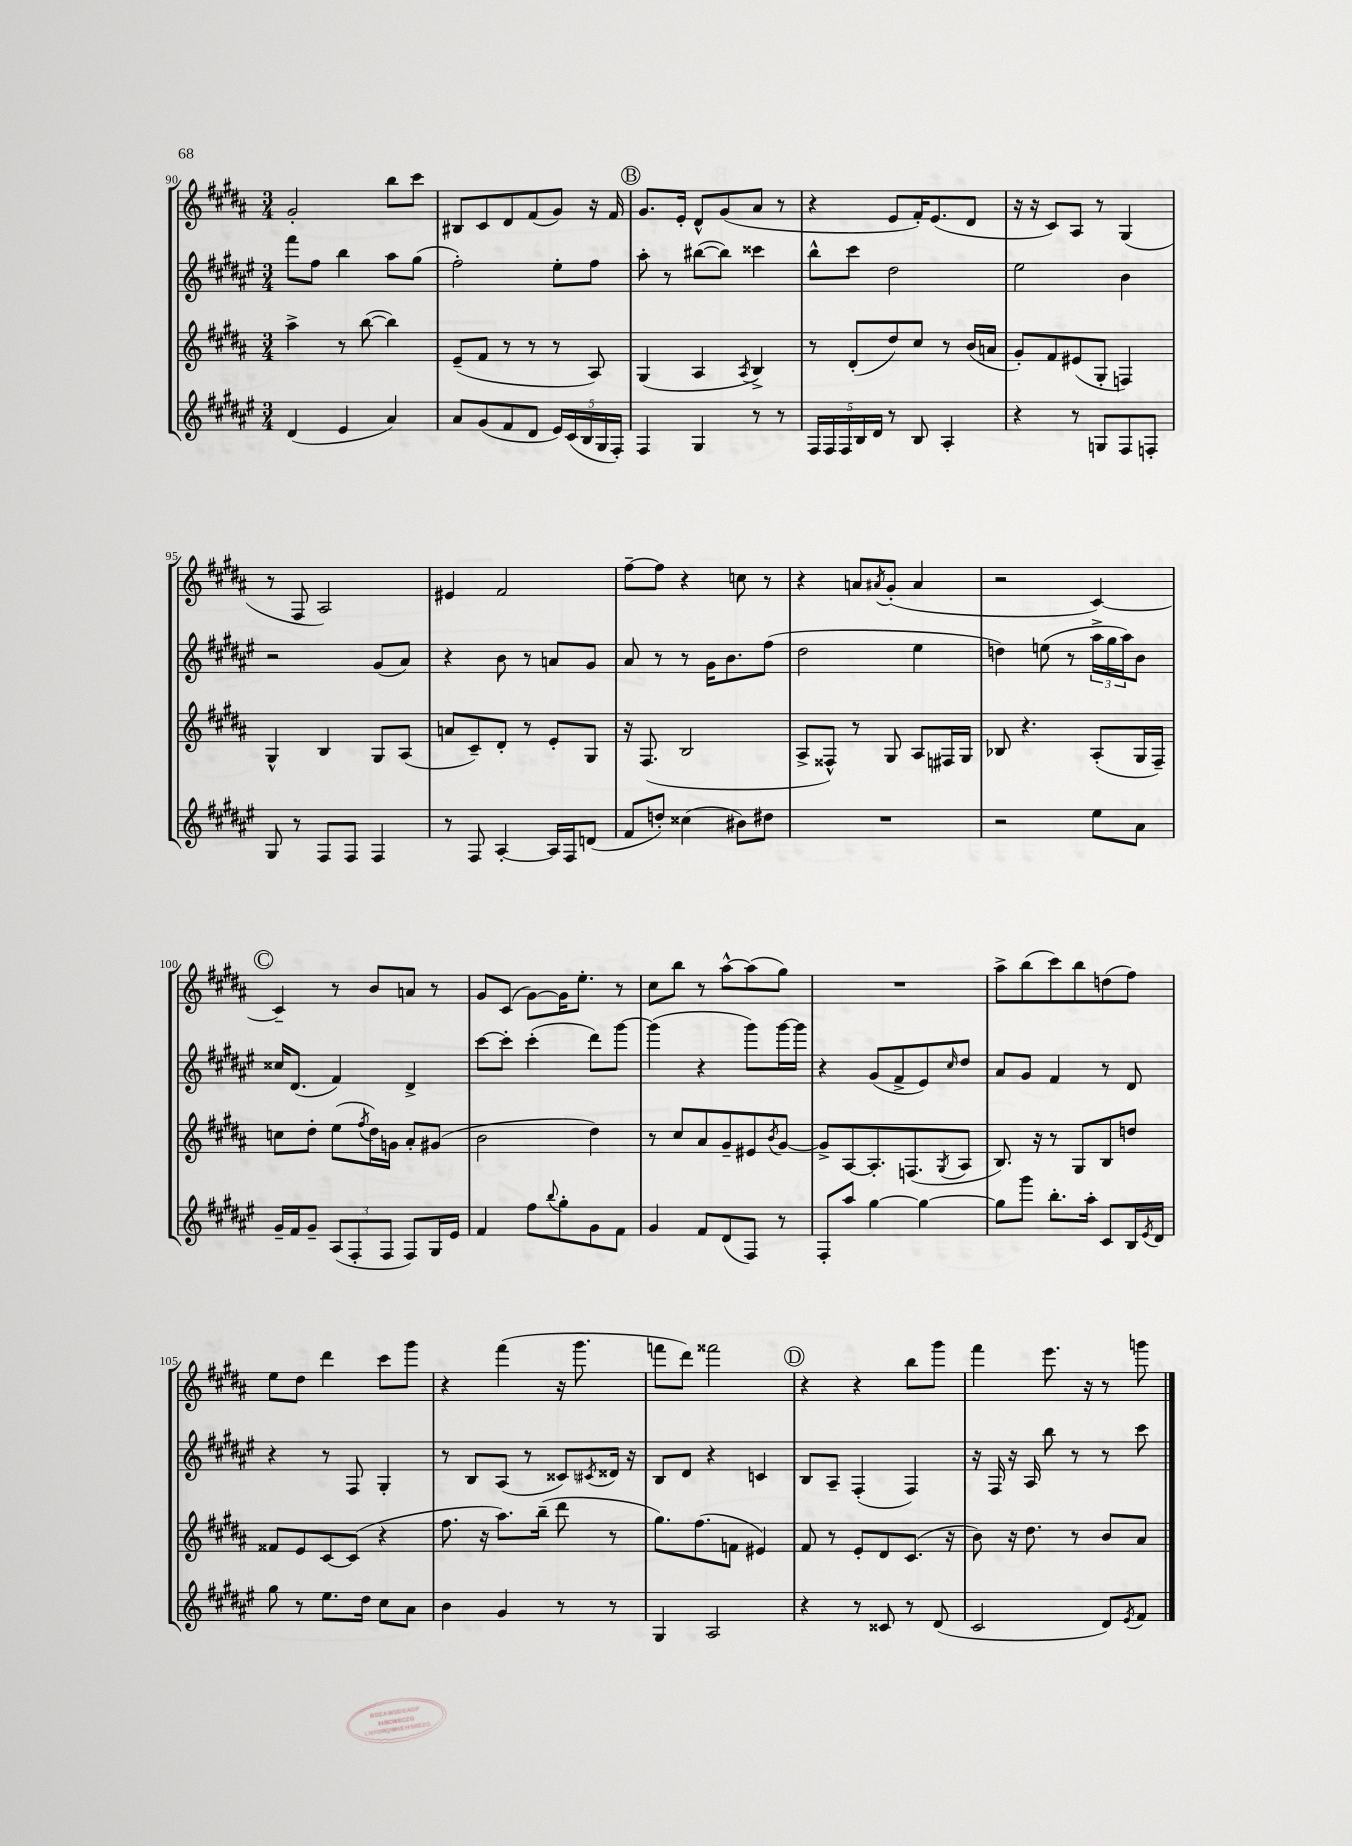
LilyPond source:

<<
\new StaffGroup <<
\new Staff = "s0" {
    \clef treble \key b \major \numericTimeSignature \time 3/4
    gis'2-. b''8 cis'''8 |
    bis8 cis'8 dis'8 fis'8( gis'8) r16 fis'16 |
    \mark \markup { \circle "B" } gis'8. e'16-. dis'8-^ gis'8( ais'8 r8 |
    r4 e'8 fis'16-.) e'8.( dis'8 |
    r16 r16 cis'8) ais8 r8 gis4( |
    r8 fis8 ais2) |
    eis'4 fis'2 |
    fis''8~-- fis''8 r4 c''8 r8 |
    r4 a'8 \acciaccatura { ais'8 } gis'8-.( ais'4 |
    r2 cis'4~) |
    \mark \markup { \circle "C" } cis'4-- r8 b'8 a'8 r8 |
    gis'8 cis'8( gis'8~) gis'16 e''8.-. r8 |
    cis''8 b''8 r8 ais''8~-^ ais''8( gis''8) |
    R2. |
    ais''8-> b''8( cis'''8) b''8 d''8( fis''8) |
    e''8 dis''8 dis'''4 cis'''8 gis'''8 |
    r4 fis'''4( r16 gis'''8. |
    f'''8 dis'''8) fisis'''2 |
    \mark \markup { \circle "D" } r4 r4 b''8 gis'''8 |
    fis'''4 e'''8. r16 r8 g'''8 \bar "|." |
}
\new Staff = "s1" {
    \clef treble \key fis \major \numericTimeSignature \time 3/4
    fis'''8 fis''8 b''4 ais''8 gis''8( |
    fis''2-.) eis''8-. fis''8 |
    \mark \markup { \circle "B" } ais''8-. r8 bis''8~( bis''8) cisis'''4 |
    b''8-^ cis'''8 dis''2 |
    eis''2 b'4 |
    r2 gis'8( ais'8) |
    r4 b'8 r8 a'8 gis'8 |
    ais'8 r8 r8 gis'16 b'8. fis''8( |
    dis''2 eis''4 |
    d''4) e''8( r8 \tuplet 3/2 { ais''16-> gis''16 ais''16) } b'8 |
    \mark \markup { \circle "C" } cisis''16 dis'8.( fis'4) dis'4-> |
    cis'''8~ cis'''8-. cis'''4-.( dis'''8) gis'''8~ |
    gis'''4( r4 gis'''8) gis'''16~ gis'''16 |
    r4 gis'8( fis'8-> eis'8) \grace { cis''16 } dis''8 |
    ais'8 gis'8 fis'4 r8 dis'8 |
    r4 r8 fis8 gis4-. |
    r8 b8 ais8( r8 cisis'8) \acciaccatura { cis'8 } disis'16 r16 |
    b8 dis'8 r4 c'4 |
    \mark \markup { \circle "D" } b8 ais8-- fis4-.( fis4) |
    r16 fis16 r16 ais16 b''8 r8 r8 cis'''8 \bar "|." |
}
\new Staff = "s2" {
    \clef treble \key b \major \numericTimeSignature \time 3/4
    ais''4-> r8 b''8~( b''4) |
    e'8--( fis'8 r8 r8 r8 ais8) |
    \mark \markup { \circle "B" } gis4( ais4 \acciaccatura { ais8 } b4->) |
    r8 dis'8-.( dis''8) cis''8 r8 b'16( a'16 |
    gis'8-.) fis'8 eis'8( gis8-. f4) |
    gis4-^ b4 gis8 ais8( |
    a'8 cis'8--) dis'8-. r8 e'8-. gis8 |
    r16 fis8.( b2 |
    ais8-> fisis8-^) r8 gis8 ais8 fis16 gis16 |
    bes8 r4. ais8-.( gis16 fis16--) |
    \mark \markup { \circle "C" } c''8 dis''8-. e''8( \acciaccatura { fis''8 } dis''16) g'16 ais'8-. gis'8( |
    b'2 dis''4) |
    r8 cis''8 ais'8 gis'8-- eis'8 \acciaccatura { b'8 } gis'8~ |
    gis'8-> ais8~ ais8.-. f8.( \acciaccatura { gis8 } ais8 |
    b8.) r16 r8 gis8 b8 d''8 |
    fisis'8 e'8 cis'8~ cis'8( r4 |
    fis''8. r16 ais''8.) b''16--( dis'''8 r8 |
    gis''8.) fis''8.( f'8 eis'4) |
    \mark \markup { \circle "D" } fis'8 r8 e'8-. dis'8 cis'8.( r16 |
    b'8) r16 dis''8. r8 b'8 ais'8 \bar "|." |
}
\new Staff = "s3" {
    \clef treble \key fis \major \numericTimeSignature \time 3/4
    dis'4( eis'4 ais'4) |
    ais'8 gis'8( fis'8 dis'8 \tuplet 5/4 { eis'16) cis'16( b16 gis16 fis16-.) } |
    \mark \markup { \circle "B" } fis4 gis4 r8 r8 |
    \tuplet 5/4 { fis16 fis16 fis16 b16 dis'16 } r8 b8 ais4-. |
    r4 r8 g8 fis8 f8-. |
    gis8 r8 fis8 fis8 fis4 |
    r8 fis8 ais4~-. ais16 fis16 d'8( |
    fis'8 d''8-.) cisis''4( bis'8) dis''8 |
    R2. |
    r2 eis''8 ais'8 |
    \mark \markup { \circle "C" } gis'16-- fis'16 gis'8-- \tuplet 3/2 { ais8( fis8-. fis8 } fis8) gis16 eis'16 |
    fis'4 fis''8 \appoggiatura { b''8 } gis''8-. gis'8 fis'8 |
    gis'4 fis'8 dis'8( fis8) r8 |
    fis8-. ais''8 gis''4~ gis''4~ |
    gis''8 gis'''8 b''8.-. ais''16-. cis'8 b16 \acciaccatura { eis'8 } dis'16 |
    gis''8 r8 eis''8. dis''16 cis''8 ais'8 |
    b'4 gis'4 r8 r8 |
    gis4 ais2 |
    \mark \markup { \circle "D" } r4 r8 cisis'8 r8 dis'8( |
    cis'2 dis'8) \acciaccatura { eis'8 } fis'8 \bar "|." |
}
>>
>>
\layout { \context { \Score currentBarNumber = #90 } }
